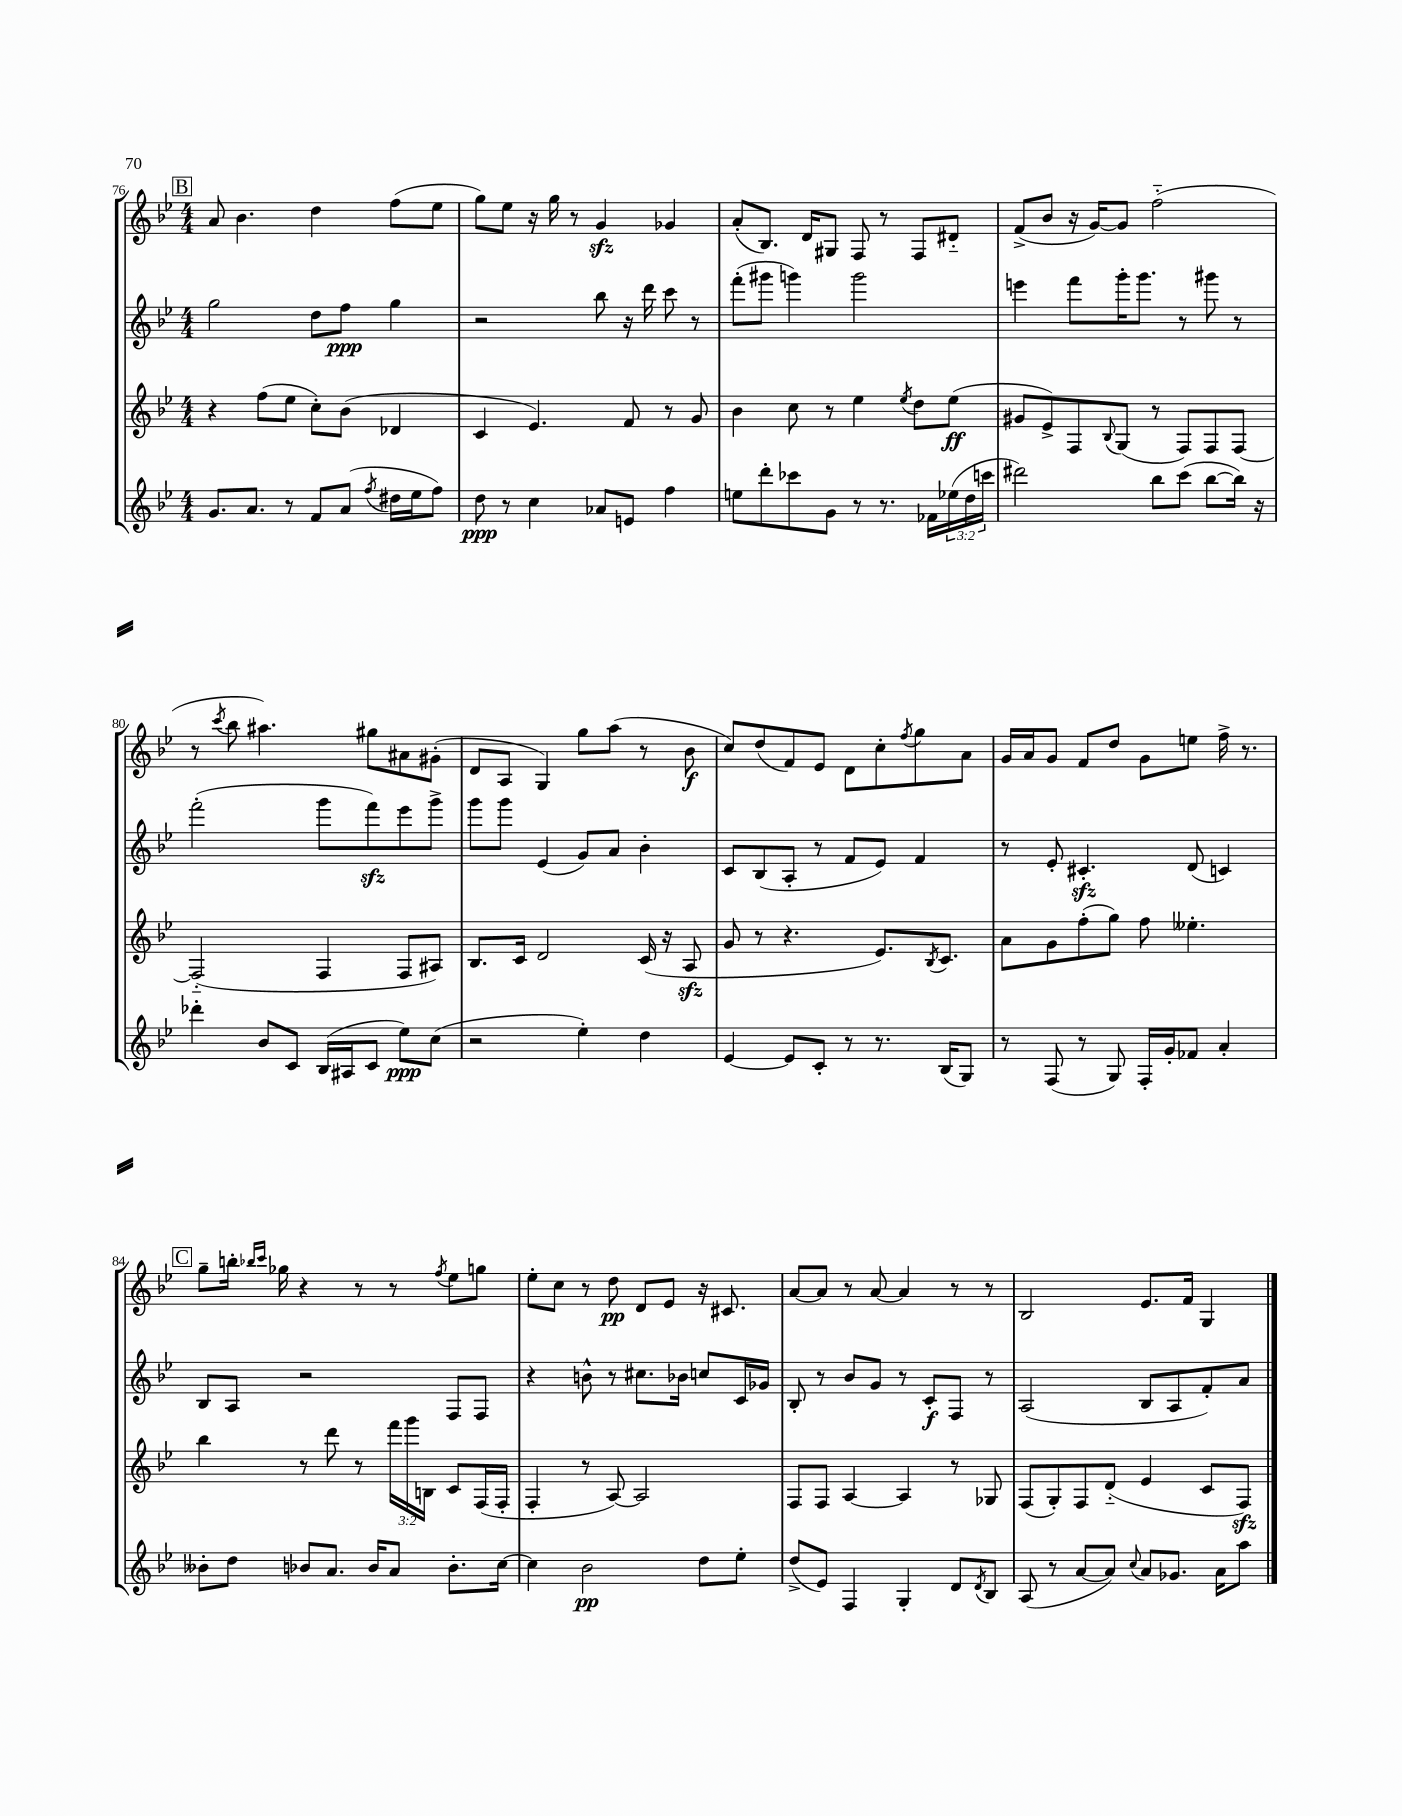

**kern	**kern	**kern	**kern
*staff4	*staff3	*staff2	*staff1
*clefG2	*clefG2	*clefG2	*clefG2
*k[b-e-]	*k[b-e-]	*k[b-e-]	*k[b-e-]
*M4/4	*M4/4	*M4/4	*M4/4
8.g	4r	2gg	8a
.	.	.	4.b-
8.a	.	.	.
.	(8ff	.	.
8r	8ee-	.	.
8f	8cc')	8dd	4dd
(8a	(8b-	8ff	.
8qff	.	.	.
16dd#	4d-	4gg	(8ff
16ee-	.	.	.
8ff)	.	.	8ee-
=	=	=	=
8dd	4c	2r	8gg)
8r	.	.	8ee-
4cc	4.e-)	.	16r
.	.	.	16gg
.	.	.	8r
8a-	.	8bb-	4g
8e	8f	16r	.
.	.	16ddd	.
4ff	8r	8ccc	4g-
.	8g	8r	.
=	=	=	=
8ee	4b-	(8fff'	(8a'
8ddd'	.	8ggg#	8.B-)
8ccc-	8cc	4ggg)	.
.	.	.	16d
8g	8r	.	8G#
8r	4ee-	2ggg	8F
8.r	.	.	8r
.	8qee-	.	.
.	8dd	.	8F
16f-	.	.	.
(24ee-	(8ee-	.	8d#'~
24dd	.	.	.
24ccc	.	.	.
=	=	=	=
2ddd#)	8g#	4eee	(8f^
.	8e-^)	.	8b-
.	8F	8fff	16r
.	.	.	[16g)
.	8qqB-	.	.
.	(8G	16ggg'	8g]
.	.	8.ggg	.
8bb-	8r	.	(2ff'~
(8ccc	8F)	8r	.
[8bb-	8F	8ggg#	.
16bb-])	[8F	8r	.
16r	.	.	.
=	=	=	=
4ddd-'	(2F'~]	(2fff'	8r
.	.	.	8qccc
.	.	.	8bb-
8b-	.	.	4.aa#)
8c	.	.	.
(16B-	4F	8ggg	.
16A#	.	.	.
8c	.	8fff)	8gg#
8ee-)	8F	8eee-	8a#
(8cc	8A#)	8ggg^	(8g#'
=	=	=	=
2r	8.B-	8ggg	8d
.	.	8ggg	8A
.	16c	.	.
.	2d	(4e-	4G)
4ee-')	.	8g)	8gg
.	.	8a	(8aa
4dd	(16c	4b-'	8r
.	16r	.	.
.	8A	.	8b-
=	=	=	=
[4e-	8g	8c	8cc)
.	8r	(8B-	(8dd
8e-]	4.r	8A'	8f)
8c'	.	8r	8e-
8r	.	8f	8d
8.r	8.e-)	8e-)	8cc'
.	.	.	8qff
.	.	4f	8gg
.	8qB-	.	.
(16B-	8.c	.	.
8G)	.	.	8a
=	=	=	=
8r	8a	8r	16g
.	.	.	16a
(8F	8g	8e-'	8g
8r	(8ff'	4.c#'	8f
8G)	8gg)	.	8dd
16F'	8ff	.	8g
16g'	.	.	.
8f-	4.ee--'	(8d	8ee
4a'	.	4c)	16ff^
.	.	.	8.r
=	=	=	=
8b--'	4bb-	8B-	8gg~
8dd	.	8A	16bb'
.	.	.	16qqbb-
.	.	.	16qqccc
.	.	.	16gg-
8b-	8r	2r	4r
8.a	8ddd	.	.
.	8r	.	8r
16b-	.	.	.
8a	24fff	.	8r
.	24ggg	.	.
.	24B	.	.
.	.	.	8qff
8.b-'	8c	8F	8ee-
.	(16F	8F	8gg
[16cc	16F'	.	.
=	=	=	=
4cc]	4F'	4r	8ee-'
.	.	.	8cc
2b-	8r	8b^^	8r
.	[8A)	8r	8dd
.	2A]	8.cc#	8d
.	.	.	8e-
.	.	16b-	.
8dd	.	8cc	16r
.	.	.	8.c#
8ee-'	.	16c	.
.	.	16g-	.
=	=	=	=
(8dd^	8F	8B-'	[8a
8e-)	8F	8r	8a]
4F	[4A	8b-	8r
.	.	8g	[8a
4G'	4A]	8r	4a]
.	.	8c'	.
8d	8r	8F	8r
8qd	.	.	.
8B-	8G-	8r	8r
=	=	=	=
(8A	(8F	(2A	2B-
8r	8G')	.	.
[8a	8F	.	.
8a])	(8d'~	.	.
8qqcc	.	.	.
8a	4e-	8B-	8.e-
8.g-	.	8A	.
.	.	.	16f
.	8c	8f')	4G
16a	.	.	.
8aa	8F)	8a	.
==	==	==	==
*-	*-	*-	*-
